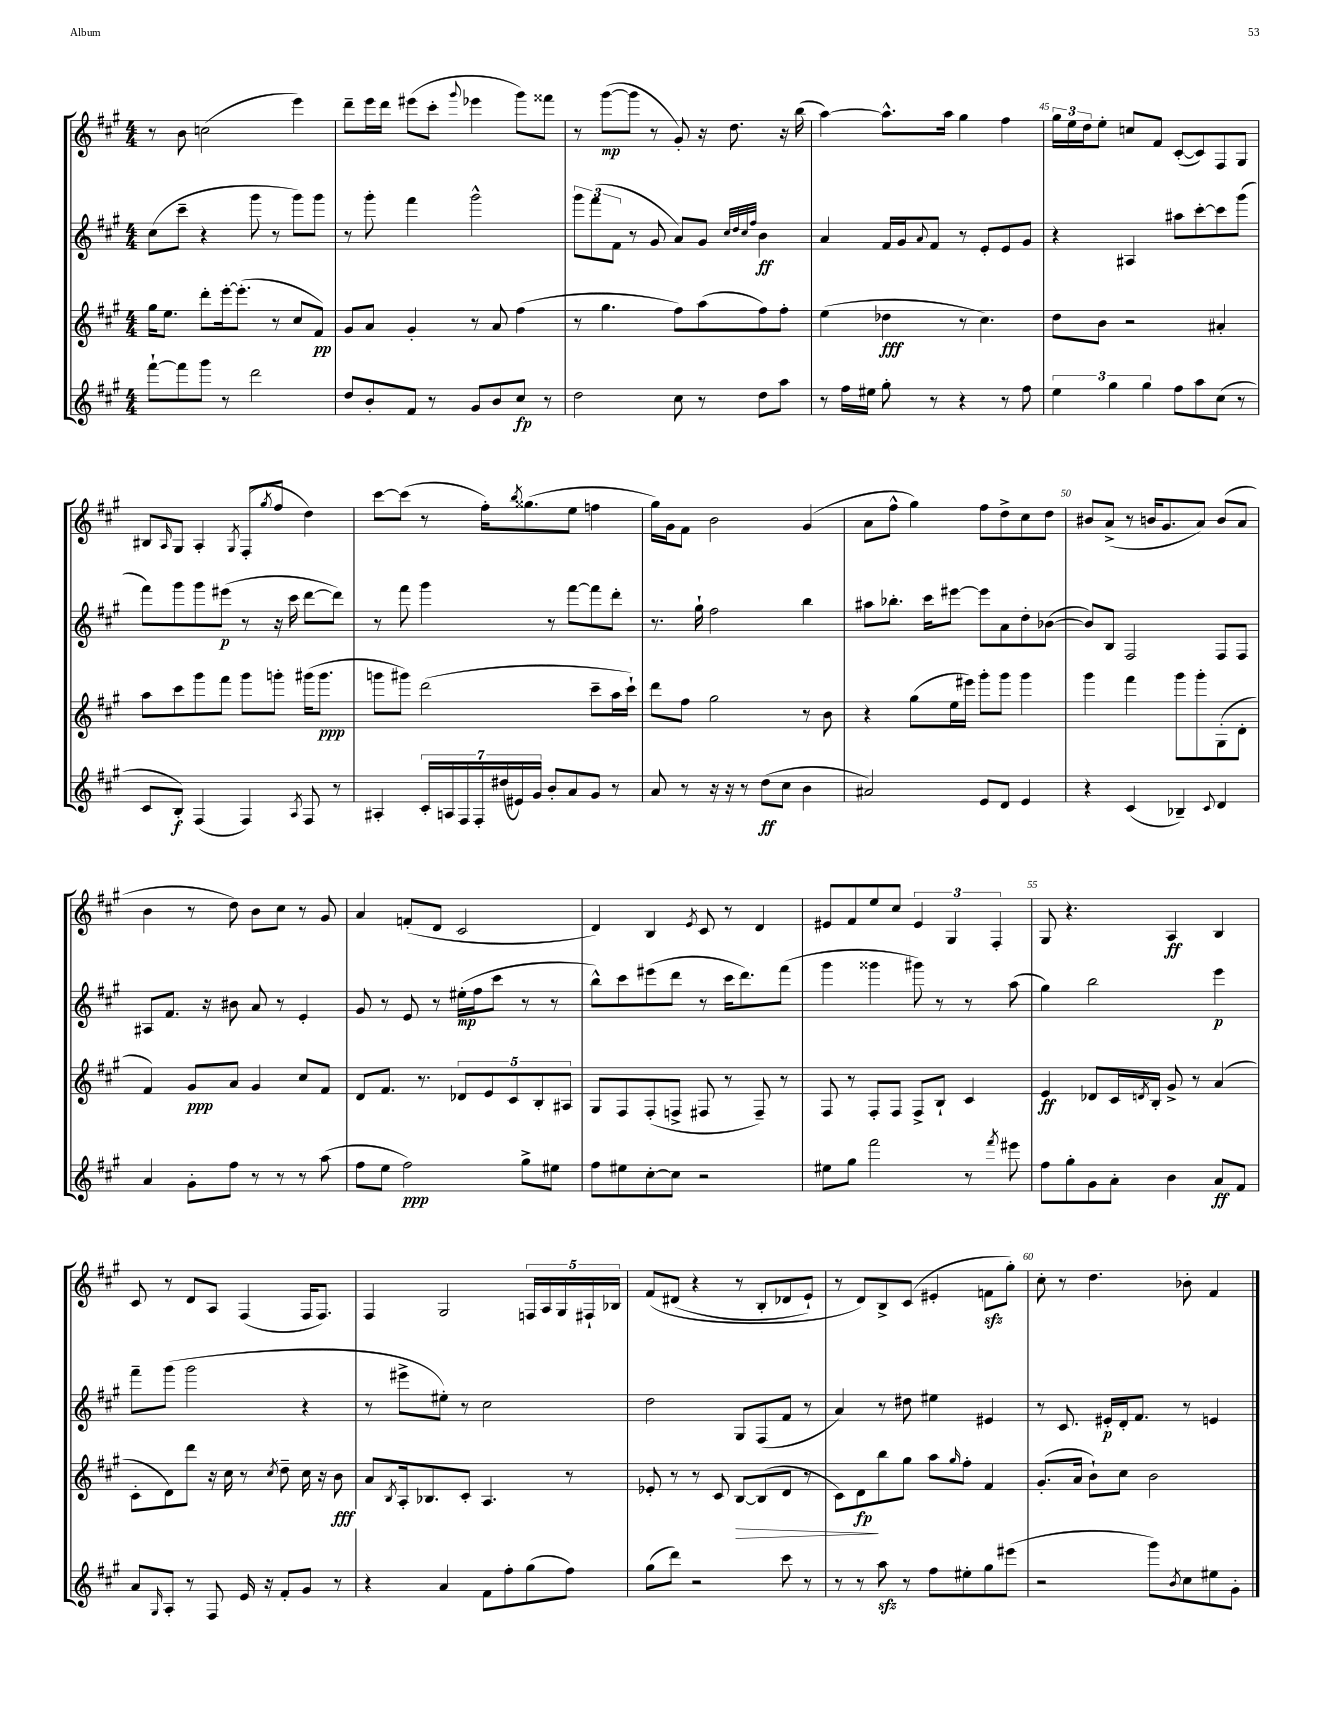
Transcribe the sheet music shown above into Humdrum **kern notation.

**kern	**dynam	**kern	**dynam	**kern	**dynam	**kern	**dynam
*part4	*part4	*part3	*part3	*part2	*part2	*part1	*part1
*staff4	*staff4	*staff3	*staff3	*staff2	*staff2	*staff1	*staff1
*clefG2	*	*clefG2	*	*clefG2	*	*clefG2	*
*k[f#c#g#]	*	*k[f#c#g#]	*	*k[f#c#g#]	*	*k[f#c#g#]	*
*M4/4	*	*M4/4	*	*M4/4	*	*M4/4	*
=41	=41	=41	=41	=41	=41	=41	=41
[8fff#`\L	.	16gg#\KL	.	(8cc#\L	.	8r	.
.	.	8.ee\J	.	.	.	.	.
8fff#\]	.	.	.	8ccc#~\J	.	8b\	.
8ggg#\J	.	8ddd'\L	.	4r	.	(2ccn\	.
8r	.	[16eee'\k	.	.	.	.	.
.	.	(8.eee'\J]	.	.	.	.	.
2ddd\	.	.	.	8ggg#\	.	.	.
.	.	8r	.	8r	.	.	.
.	.	8cc#/L	.	8ggg#\L)	.	4eee\)	.
.	.	8f#/J)	pp	8ggg#\J	.	.	.
=42	=42	=42	=42	=42	=42	=42	=42
8dd/L	.	8g#/L	.	8r	.	8ddd~\L	.
8b'/	.	8a/J	.	8ggg#'\	.	16eee\L	.
.	.	.	.	.	.	16ddd\JJ	.
8f#/J	.	4g#'/	.	4fff#\	.	(8eee#X\L	.
8r	.	.	.	.	.	8ccc#'\J	.
.	.	.	.	.	.	8qqggg#/	.
8g#/L	.	8r	.	2ggg#^^\	.	4eee-X\	.
8b/	.	8a/	.	.	.	.	.
8cc#/J	fp	(4ff#\	.	.	.	8ggg#\L)	.
8r	.	.	.	.	.	8fff##X\J	.
=43	=43	=43	=43	=43	=43	=43	=43
2dd\	.	8r	.	12ggg#\L	.	8r	.
.	.	.	.	(12fff#\	.	.	.
.	.	4.gg#\	.	.	.	([8ggg#\L	mp
.	.	.	.	12f#\J	.	.	.
.	.	.	.	8r	.	8ggg#\J]	.
.	.	.	.	8g#/	.	8r	.
8cc#\	.	8ff#\L)	.	8a/L)	.	8g#'/)	.
8r	.	(8aa\	.	8g#/J	.	16r	.
.	.	.	.	.	.	8.dd\	.
.	.	.	.	32qqcc#/LLL	.	.	.
.	.	.	.	32qqdd/	.	.	.
.	.	.	.	32qqcc#/	.	.	.
.	.	.	.	32qqff#/JJJ	.	.	.
8dd\L	.	8ff#\)	.	4b\	ff	.	.
8aa\J	.	8ff#'\J	.	.	.	16r	.
.	.	.	.	.	.	(16bb\	.
=44	=44	=44	=44	=44	=44	=44	=44
8r	.	(4ee\	.	4a/	.	[4aa\)	.
16ff#\LL	.	.	.	.	.	.	.
16ee#X\JJ	.	.	.	.	.	.	.
8gg#'\	.	4dd-X\	fff	16f#/LL	.	8.aa^^\L]	.
.	.	.	.	16g#/J	.	.	.
.	.	.	.	8qqa/	.	.	.
8r	.	.	.	8f#/J	.	.	.
.	.	.	.	.	.	16aa\Jk	.
4r	.	8r	.	8r	.	4gg#\	.
.	.	4.cc#\)	.	8e'/L	.	.	.
8r	.	.	.	8e/	.	4ff#\	.
8ff#\	.	.	.	8g#/J	.	.	.
=45	=45	=45	=45	=45	=45	=45	=45
6ee\	.	8dd\L	.	4r	.	24gg#\LL	.
.	.	.	.	.	.	24ee\	.
.	.	.	.	.	.	24dd\J	.
.	.	8b\J	.	.	.	8ee'\J	.
6gg#\	.	.	.	.	.	.	.
.	.	2r	.	4A#X/	.	8ccn/L	.
6gg#\	.	.	.	.	.	.	.
.	.	.	.	.	.	8f#/J	.
8ff#\L	.	.	.	8aa#X\L	.	([8c#'/L	.
8aa\	.	.	.	[8ccc#'\	.	8c#/])	.
(8cc#\J	.	4a#X'/	.	8ccc#\]	.	8F#/	.
8r	.	.	.	(8ggg#\J	.	8G#/J	.
!!LO:LB:g=z
=46	=46	=46	=46	=46	=46	=46	=46
8c#/L	.	8aa\L	.	8fff#\L)	.	8B#X/L	.
.	.	.	.	.	.	16qqA/	.
8B'/J)	f	8ccc#\	.	8ggg#\	.	8G#/J	.
(4F#/	.	8ggg#\	.	8ggg#\	.	4A'/	.
.	.	8fff#\J	.	(8eee#X\J	p	.	.
.	.	.	.	.	.	8qG#/	.
4F#/)	.	8ggg#\L	.	8r	.	(8F#'/L	.
.	.	.	.	.	.	8qgg#/	.
.	.	8gggn'\J	.	16r	.	8ff#/J	.
.	.	.	.	16ccc#\	.	.	.
8qA/	.	.	.	.	.	.	.
8F#/	.	(16ggg#X\KL	.	[8ddd\L	.	4dd\)	.
.	.	8.ggg#\J	ppp	.	.	.	.
8r	.	.	.	8ddd\J])	.	.	.
=47	=47	=47	=47	=47	=47	=47	=47
4A#X'/	.	8gggn\L	.	8r	.	[8ccc#\L	.
.	.	8ggg#X\J)	.	8fff#\	.	(8ccc#\J]	.
28c#'/LL	.	(2ddd\	.	4ggg#\	.	8r	.
28An/	.	.	.	.	.	.	.
28F#/	.	.	.	.	.	.	.
28F#'/	.	.	.	.	.	.	.
.	.	.	.	.	.	16ff#'\KL)	.
(28dd#X/	.	.	.	.	.	.	.
28e#X/)	.	.	.	.	.	.	.
.	.	.	.	.	.	8qbb/	.
.	.	.	.	.	.	(8.gg##X\	.
28g#/JJ	.	.	.	.	.	.	.
8b'/L	.	.	.	8r	.	.	.
8a/	.	.	.	[8fff#\L	.	8ee\J	.
8g#/J	.	8ccc#~\L	.	8fff#\]	.	4ffn\	.
8r	.	16aa\L	.	8ddd'\J	.	.	.
.	.	16ccc#`\JJ)	.	.	.	.	.
=48	=48	=48	=48	=48	=48	=48	=48
8a/	.	8ddd\L	.	8.r	.	16gg#\LL)	.
.	.	.	.	.	.	16g#\J	.
8r	.	8ff#\J	.	.	.	8f#\J	.
.	.	.	.	16gg#`\	.	.	.
16r	.	2gg#\	.	2ff#\	.	2b\	.
16r	.	.	.	.	.	.	.
8r	.	.	.	.	.	.	.
(8dd\L	ff	.	.	.	.	.	.
8cc#\J	.	.	.	.	.	.	.
4b\	.	8r	.	4bb\	.	(4g#/	.
.	.	8b\	.	.	.	.	.
=49	=49	=49	=49	=49	=49	=49	=49
2a#X/)	.	4r	.	8aa#X\L	.	8a\L	.
.	.	.	.	8.bb-X'\J	.	8ff#^^\J	.
.	.	(8gg#\L	.	.	.	4gg#\)	.
.	.	.	.	16ccc#\KL	.	.	.
.	.	16ee\L	.	[8eee#X\J	.	.	.
.	.	16eee#X\JJ)	.	.	.	.	.
8e/L	.	8ggg#'\L	.	8eee#\L]	.	8ff#\L	.
8d/J	.	8ggg#\J	.	8a\	.	8dd^\	.
4e/	.	4ggg#\	.	8dd'\	.	8cc#\	.
.	.	.	.	([8b-X\J	.	8dd\J	.
=50	=50	=50	=50	=50	=50	=50	=50
4r	.	4ggg#\	.	8b-/L])	.	8b#X/L	.
.	.	.	.	8B/J	.	(8a^/J	.
(4c#/	.	4fff#\	.	2F#/	.	8r	.
.	.	.	.	.	.	16bn/KL	.
.	.	.	.	.	.	8.g#/	.
4B-X~/)	.	8ggg#\L	.	.	.	.	.
.	.	8ggg#'\	.	.	.	8a/J)	.
8qqc#/	.	.	.	.	.	.	.
4d/	.	(8G#'\	.	8F#/L	.	(8b/L	.
.	.	8d'\J	.	8F#/J	.	8a/J	.
!!LO:LB:g=z
=51	=51	=51	=51	=51	=51	=51	=51
4a/	.	4f#/)	.	8A#X/L	.	4b\	.
.	.	.	.	8.f#/J	.	.	.
8g#'\L	.	8g#/L	ppp	.	.	8r	.
.	.	.	.	16r	.	.	.
8ff#\J	.	8a/J	.	8b#X\	.	8dd\)	.
8r	.	4g#/	.	8a/	.	8b\L	.
8r	.	.	.	8r	.	8cc#\J	.
8r	.	8cc#/L	.	4e'/	.	8r	.
(8aa\	.	8f#/J	.	.	.	8g#/	.
=52	=52	=52	=52	=52	=52	=52	=52
8ff#\L	.	8d/L	.	8g#/	.	4a/	.
8ee\J	.	8.f#/J	.	8r	.	.	.
2ff#\)	ppp	.	.	8e/	.	(8fn'/L	.
.	.	8.r	.	.	.	.	.
.	.	.	.	8r	.	8d/J	.
.	.	10d-X/L	.	(16ee#X'\LL	mp	2c#/	.
.	.	.	.	16ff#\J	.	.	.
.	.	10e/	.	.	.	.	.
.	.	.	.	8ccc#\J	.	.	.
.	.	10c#/	.	.	.	.	.
8gg#^\L	.	.	.	8r	.	.	.
.	.	10B'/	.	.	.	.	.
8ee#X\J	.	.	.	8r	.	.	.
.	.	10A#X/J	.	.	.	.	.
=53	=53	=53	=53	=53	=53	=53	=53
8ff#\L	.	8G#/L	.	8bb^^\L)	.	4d/)	.
8ee#X\	.	8F#/	.	8ccc#\	.	.	.
[8cc#'\	.	(8F#'/	.	(8eee#X\	.	4B/	.
8cc#\J]	.	8Fn^/J	.	8ddd\J	.	.	.
.	.	.	.	.	.	8qe/	.
2r	.	8F#X/	.	8r	.	8c#/	.
.	.	8r	.	16ccc#\KL	.	8r	.
.	.	.	.	8.ddd\)	.	.	.
.	.	8F#~/)	.	.	.	4d/	.
.	.	8r	.	(8fff#\J	.	.	.
=54	=54	=54	=54	=54	=54	=54	=54
8ee#X\L	.	8F#/	.	4ggg#\	.	8e#X/L	.
8gg#\J	.	8r	.	.	.	8f#/	.
2fff#\	.	8F#'/L	.	4ggg##X\	.	8ee/	.
.	.	8F#/J	.	.	.	8cc#/J	.
.	.	8F#^/L	.	8ggg#X\)	.	6e#/	.
.	.	8B`/J	.	8r	.	.	.
.	.	.	.	.	.	6G#/	.
8r	.	4c#/	.	8r	.	.	.
.	.	.	.	.	.	6F#'/	.
8qfff#/	.	.	.	.	.	.	.
8eee#X\	.	.	.	(8aa\	.	.	.
=55	=55	=55	=55	=55	=55	=55	=55
8ff#\L	.	4e/	ff	4gg#\)	.	8G#/	.
8gg#'\	.	.	.	.	.	4.r	.
8g#\	.	8d-X/L	.	2bb\	.	.	.
8a'\J	.	16c#/L	.	.	.	.	.
.	.	8qdn/	.	.	.	.	.
.	.	16B'/JJ	.	.	.	.	.
4b\	.	8g#^/	.	.	.	4A/	ff
.	.	8r	.	.	.	.	.
8a/L	ff	(4a/	.	4eee\	p	4B/	.
8f#/J	.	.	.	.	.	.	.
!!LO:LB:g=z
=56	=56	=56	=56	=56	=56	=56	=56
8a/L	.	8c#'\L	.	8fff#~\L	.	8c#/	.
16qqG#/	.	.	.	.	.	.	.
8A'/J	.	8d\)	.	(8ggg#\J	.	8r	.
8r	.	8ddd\J	.	2ggg#\	.	8d/L	.
8F#/	.	16r	.	.	.	8A/J	.
.	.	16cc#\	.	.	.	.	.
16e/	.	8r	.	.	.	(4F#/	.
16r	.	.	.	.	.	.	.
.	.	8qcc#/	.	.	.	.	.
8f#'/L	.	8dd~\	.	.	.	.	.
8g#/J	.	16cc#\	.	4r	.	16F#/KL	.
.	.	16r	.	.	.	8.F#/J)	.
8r	.	8b\	fff	.	.	.	.
=57	=57	=57	=57	=57	=57	=57	=57
4r	.	8a/L	.	8r	.	4F#/	.
.	.	8qB/	.	.	.	.	.
.	.	16A'/k	.	8eee#X^\L	.	.	.
.	.	8.B-X/	.	.	.	.	.
4a/	.	.	.	8ee#X'\J)	.	2G#/	.
.	.	8c#'/J	.	8r	.	.	.
8f#\L	.	4.A/	.	2cc#\	.	.	.
8ff#'\	.	.	.	.	.	.	.
(8gg#\	.	.	.	.	.	20Fn/LL	.
.	.	.	.	.	.	20A/	.
.	.	.	.	.	.	20G#/	.
8ff#\J)	.	8r	.	.	.	.	.
.	.	.	.	.	.	20F#X`/	.
.	.	.	.	.	.	20B-X/JJ	.
=58	=58	=58	=58	=58	=58	=58	=58
(8gg#\L	.	8e-X'/	.	2dd\	.	(8f#/L	.
8ddd\J)	.	8r	.	.	.	(8d#X/J	.
2r	.	8r	.	.	.	4r	.
.	.	8c#/	.	.	.	.	.
!	!	!	!LO:HP:b	!	!	!	!
.	.	[8B/L	>	8G#/L	.	8r	.
.	.	(8B/]	.	(8F#/	.	8B'/L	.
8ccc#\	.	8d/J	.	8f#/J	.	8d-X/	.
8r	.	8r	.	8r	.	8e`/J)	.
=59	=59	=59	=59	=59	=59	=59	=59
8r	.	8c#\L)	.	4a/)	.	8r	.
8r	.	8d\	fp	.	.	8d/L)	.
8aazz\	.	8bb\	]	8r	.	8B^/	.
8r	.	8gg#\J	.	8dd#X\	.	(8c#/J	.
8ff#\L	.	8aa\L	.	4ee#X\	.	4e#X'/	.
.	.	16qqgg#/	.	.	.	.	.
8ee#X'\	.	8ff#'\J	.	.	.	.	.
8gg#\	.	4f#/	.	4e#X/	.	8fnzz\L	.
(8eee#X\J	.	.	.	.	.	8gg#'\J)	.
=60	=60	=60	=60	=60	=60	=60	=60
2r	.	(8.g#'/L	.	8r	.	8cc#'\	.
.	.	.	.	8.c#/	.	8r	.
.	.	16a/Jk	.	.	.	.	.
.	.	8b`\L)	.	.	.	4.dd\	.
.	.	.	.	16e#X'/LL	p	.	.
.	.	8cc#\J	.	16d'/J	.	.	.
.	.	.	.	8.f#/J	.	.	.
8ggg#\L)	.	2b\	.	.	.	.	.
8qb/	.	.	.	.	.	.	.
8cc#\	.	.	.	8r	.	8b-X'\	.
8ee#X\	.	.	.	4en/	.	4f#/	.
8g#'\J	.	.	.	.	.	.	.
==	==	==	==	==	==	==	==
*-	*-	*-	*-	*-	*-	*-	*-
